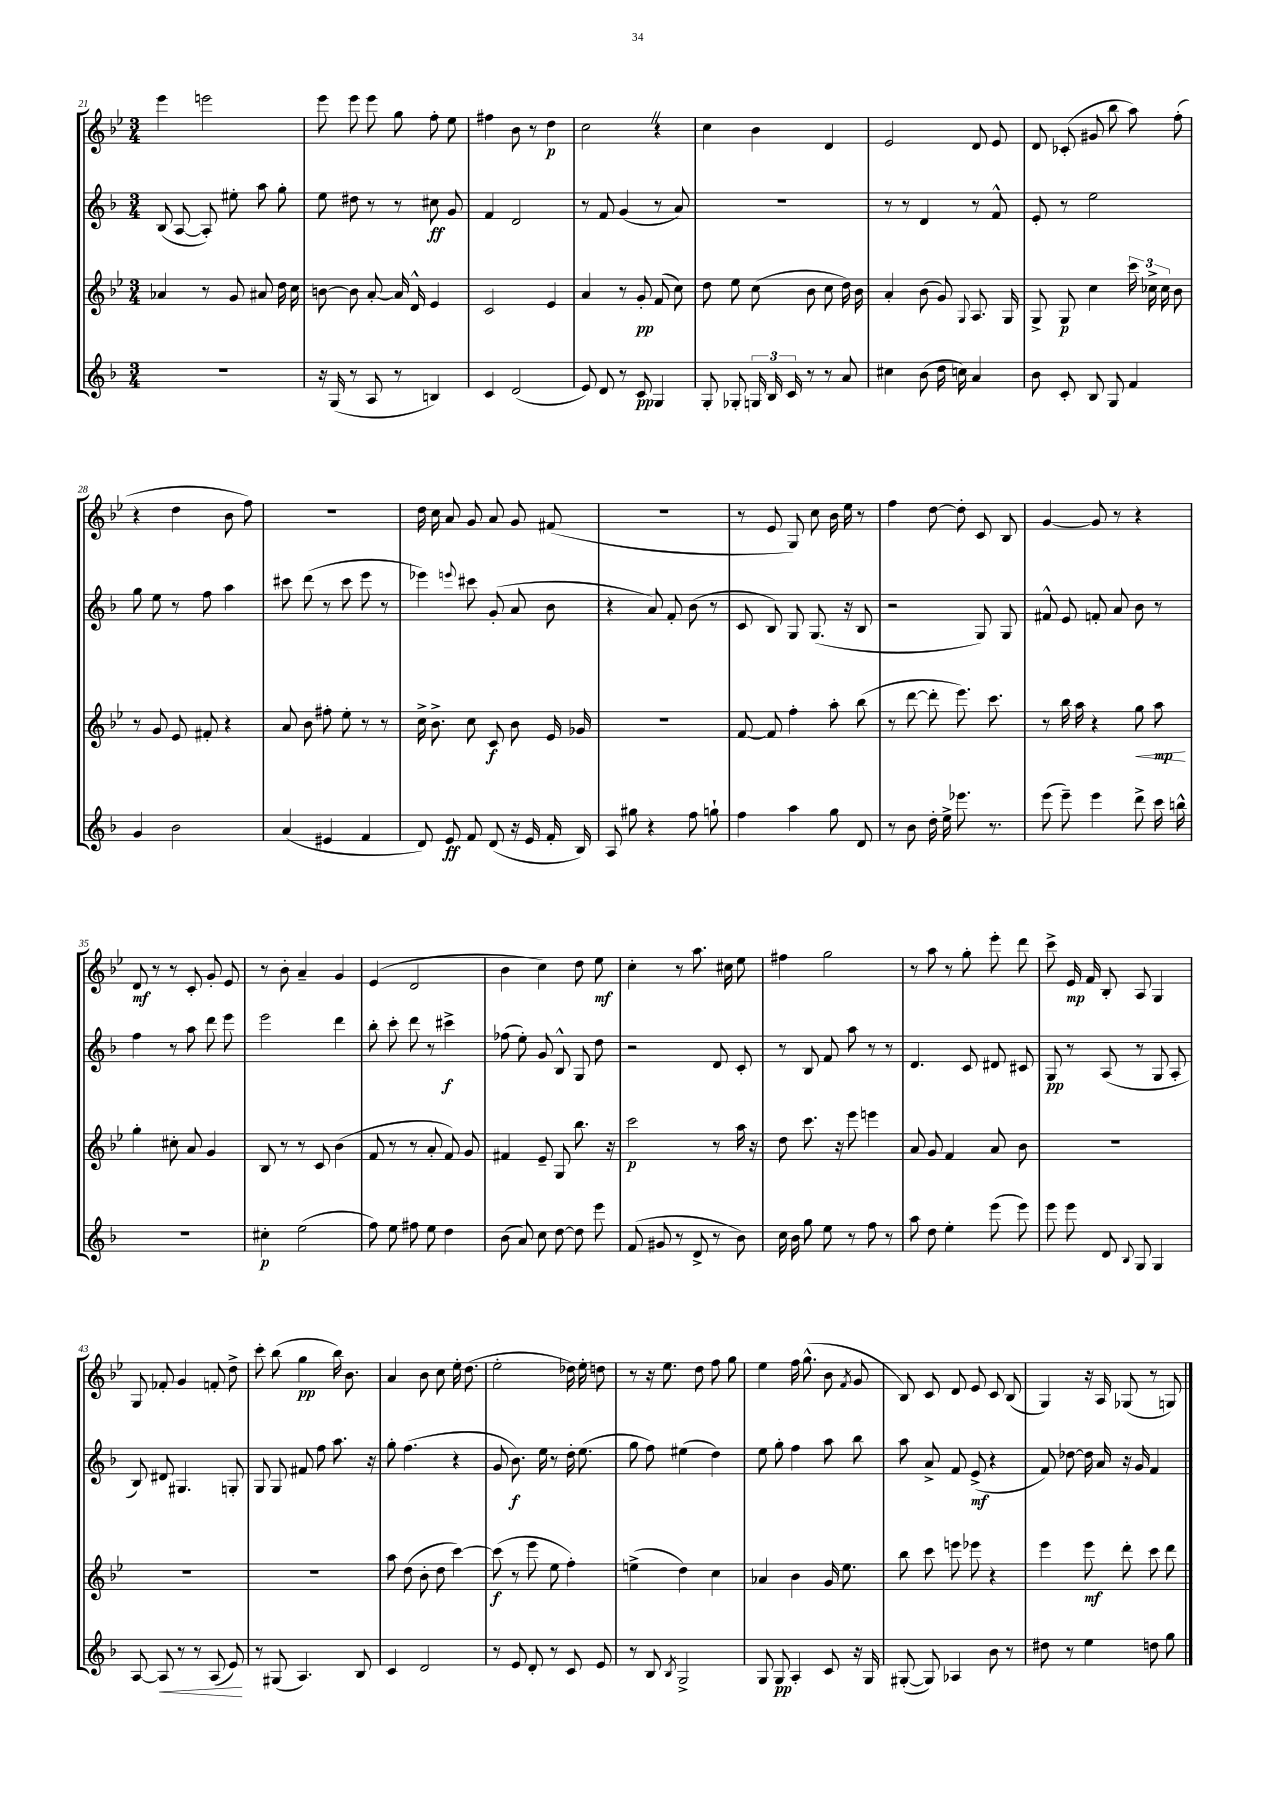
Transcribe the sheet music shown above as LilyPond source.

<<
\new StaffGroup <<
\new Staff = "s0" {
    \clef treble \key bes \major \numericTimeSignature \time 3/4
    \autoBeamOff ees'''4 e'''2 |
    ees'''8 ees'''8 ees'''8 g''8 f''8-. ees''8 |
    fis''4 bes'8 r8 d''4\p |
    c''2 \once \override BreathingSign.text = \markup { \musicglyph "scripts.caesura.straight" } \breathe r4 |
    c''4 bes'4 d'4 |
    ees'2 d'8 ees'8 |
    d'8 ces'8-.( gis'8 bes''8 a''8) f''8-.( |
    r4 d''4 bes'8 f''8) |
    R2. |
    d''16 c''16 a'8 g'8 a'8 g'8 fis'8( |
    R2. |
    r8 ees'8 g8) c''8 bes'16 ees''16 r8 |
    f''4 d''8~ d''8-. c'8 bes8 |
    g'4~ g'8 r8 r4 |
    d'8\mf r8 r8 c'8-. g'8-. ees'8 |
    r8 bes'8-. a'4-- g'4 |
    ees'4( d'2 |
    bes'4 c''4) d''8 ees''8\mf |
    c''4-. r8 a''8. cis''16 ees''8 |
    fis''4 g''2 |
    r8 a''8 r8 g''8-. ees'''8-. d'''8 |
    c'''8-> ees'16\mp f'16 bes8-. a8 g4 |
    g8 fes'8-. g'4 f'8-. d''8-> |
    c'''8-. bes''8( g''4\pp bes''16) bes'8. |
    a'4 bes'8 c''8 ees''16-. d''8.( |
    ees''2-. des''16) ees''16-. d''8 |
    r8 r16 ees''8. d''8 f''8 g''8 |
    ees''4 f''16 g''8.-^( bes'8 \acciaccatura { f'8 } g'8 |
    bes8) c'8 d'8 ees'8 c'8 bes8( |
    g4) r16 a16 ges8( r8 g8) \bar "|." |
}
\new Staff = "s1" {
    \clef treble \key f \major \numericTimeSignature \time 3/4
    \autoBeamOff bes8( a8~ a8-.) eis''8-. a''8 g''8-. |
    e''8 dis''8 r8 r8 cis''8\ff g'8 |
    f'4 d'2 |
    r8 f'8 g'4( r8 a'8) |
    R2. |
    r8 r8 d'4 r8 f'8-^ |
    e'8-. r8 e''2 |
    g''8 e''8 r8 f''8 a''4 |
    cis'''8 d'''8( r8 cis'''8 e'''8 r8 |
    ees'''4) \appoggiatura { e'''8 } cis'''8 g'8-.( a'8 bes'8 |
    r4 a'8) f'8-. bes'8( r8 |
    c'8 bes8) g8 g8.( r16 bes8 |
    r2 g8) g8 |
    fis'8-^ e'8 f'8-. a'8 bes'8 r8 |
    f''4 r8 a''8 d'''8 e'''8 |
    e'''2 d'''4 |
    bes''8-. c'''8-. d'''8 r8 cis'''4->\f |
    fes''8( e''8-.) g'8 bes8-^ g8 d''8 |
    r2 d'8 c'8-. |
    r8 bes8 f'8 a''8 r8 r8 |
    d'4. c'8 dis'8 cis'8 |
    g8\pp r8 a8( r8 g8 a8-. |
    bes8) dis'8 gis4. g8-. |
    g8 g8 fis'8 f''8 a''8. r16 |
    g''8-. f''4.( r4 |
    g'8 bes'8.\f) e''16 r8 d''16-. e''8.( |
    g''8 f''8) eis''4( d''4) |
    e''8 g''8-. f''4 a''8 bes''8 |
    a''8 a'8-> f'8 e'8->\mf( r4 |
    f'8) des''8~ des''16 a'16 r16 g'16 f'4 \bar "|." |
}
\new Staff = "s2" {
    \clef treble \key bes \major \numericTimeSignature \time 3/4
    \autoBeamOff aes'4 r8 g'8 ais'8 d''16 c''16 |
    b'8~ b'8 a'8~-. a'16 d'16-^ ees'4 |
    c'2 ees'4 |
    a'4 r8 g'8-.\pp f'8( c''8) |
    d''8 ees''8 c''8( bes'8 c''8 d''16) bes'16 |
    a'4-. bes'8( g'8) \appoggiatura { g8 } a8. g16 |
    g8-> g8\p c''4 \tuplet 3/2 { c'''16 ces''16-> ces''16 } bes'8 |
    r8 g'8 ees'8 fis'8-. r4 |
    a'8 bes'8 fis''8-. ees''8-. r8 r8 |
    c''16-> bes'8.-> c''8 c'8\f bes'8 ees'16 ges'16 |
    R2. |
    f'8~ f'8 f''4-. a''8-. bes''8( |
    r8 d'''8~ d'''8-. ees'''8.) c'''8. |
    r8 bes''16 a''16 r4 g''8\< a''8\mp\! |
    g''4-. cis''8-. a'8 g'4 |
    bes8 r8 r8 c'8 bes'4( |
    f'8 r8 r8 a'8-. f'8) g'8 |
    fis'4 ees'8-- g8 bes''8. r16 |
    c'''2\p r8 a''16 r16 |
    d''8 c'''8. r16 ees'''8 e'''4 |
    a'8 g'8 f'4 a'8 bes'8 |
    R2. |
    R2. |
    R2. |
    a''8 d''8( bes'8-. d''8 c'''4~) |
    c'''8\f( r8 ees'''8 ees''8 f''4-.) |
    e''4->( d''4) c''4 |
    aes'4 bes'4 g'16 ees''8. |
    bes''8 c'''8 e'''8 ees'''8 r4 |
    ees'''4 ees'''8\mf d'''8-. c'''8 d'''8 \bar "|." |
}
\new Staff = "s3" {
    \clef treble \key f \major \numericTimeSignature \time 3/4
    \autoBeamOff R2. |
    r16 g16( r8 a8 r8 b4) |
    c'4 d'2( |
    e'8) d'8 r8 c'8\pp g4 |
    g8-. ges8-. \tuplet 3/2 { g16 bes16 c'16 } r8 r8 a'8 |
    cis''4 bes'8( d''16 c''16) a'4 |
    bes'8 c'8-. bes8 g8 f'4 |
    g'4 bes'2 |
    a'4( eis'4 f'4 |
    d'8) e'8\ff f'8 d'8( r16 e'16 f'16-. bes16) |
    a8 gis''8 r4 f''8 g''8-! |
    f''4 a''4 g''8 d'8 |
    r8 bes'8 d''16-. e''16-> ees'''8. r8. |
    e'''8( e'''8--) e'''4 d'''8-> c'''16 b''16-^ |
    R2. |
    cis''4-.\p e''2( |
    f''8) e''8 fis''8 e''8 d''4 |
    bes'8( a'8) c''8 d''8~ d''8 e'''8 |
    f'8( gis'8 r8 d'8-> r8 bes'8) |
    c''16 bes'16 g''8 e''8 r8 f''8 r8 |
    a''8 d''8 e''4-. e'''8( e'''8) |
    e'''8 e'''8 d'8 \appoggiatura { bes8 } g8 g4 |
    a8~ a8\< r8 r8 a8( e'8\!) |
    r8 gis8( a4.) bes8 |
    c'4 d'2 |
    r8 e'8 d'8-. r8 c'8 e'8 |
    r8 bes8 \acciaccatura { bes8 } g2-> |
    g8 g8\pp a4-. c'8 r16 g16 |
    gis8~-.( gis8) aes4 bes'8 r8 |
    dis''8 r8 e''4 d''8 g''8 \bar "|." |
}
>>
>>
\layout { \context { \Score currentBarNumber = #21 } }
